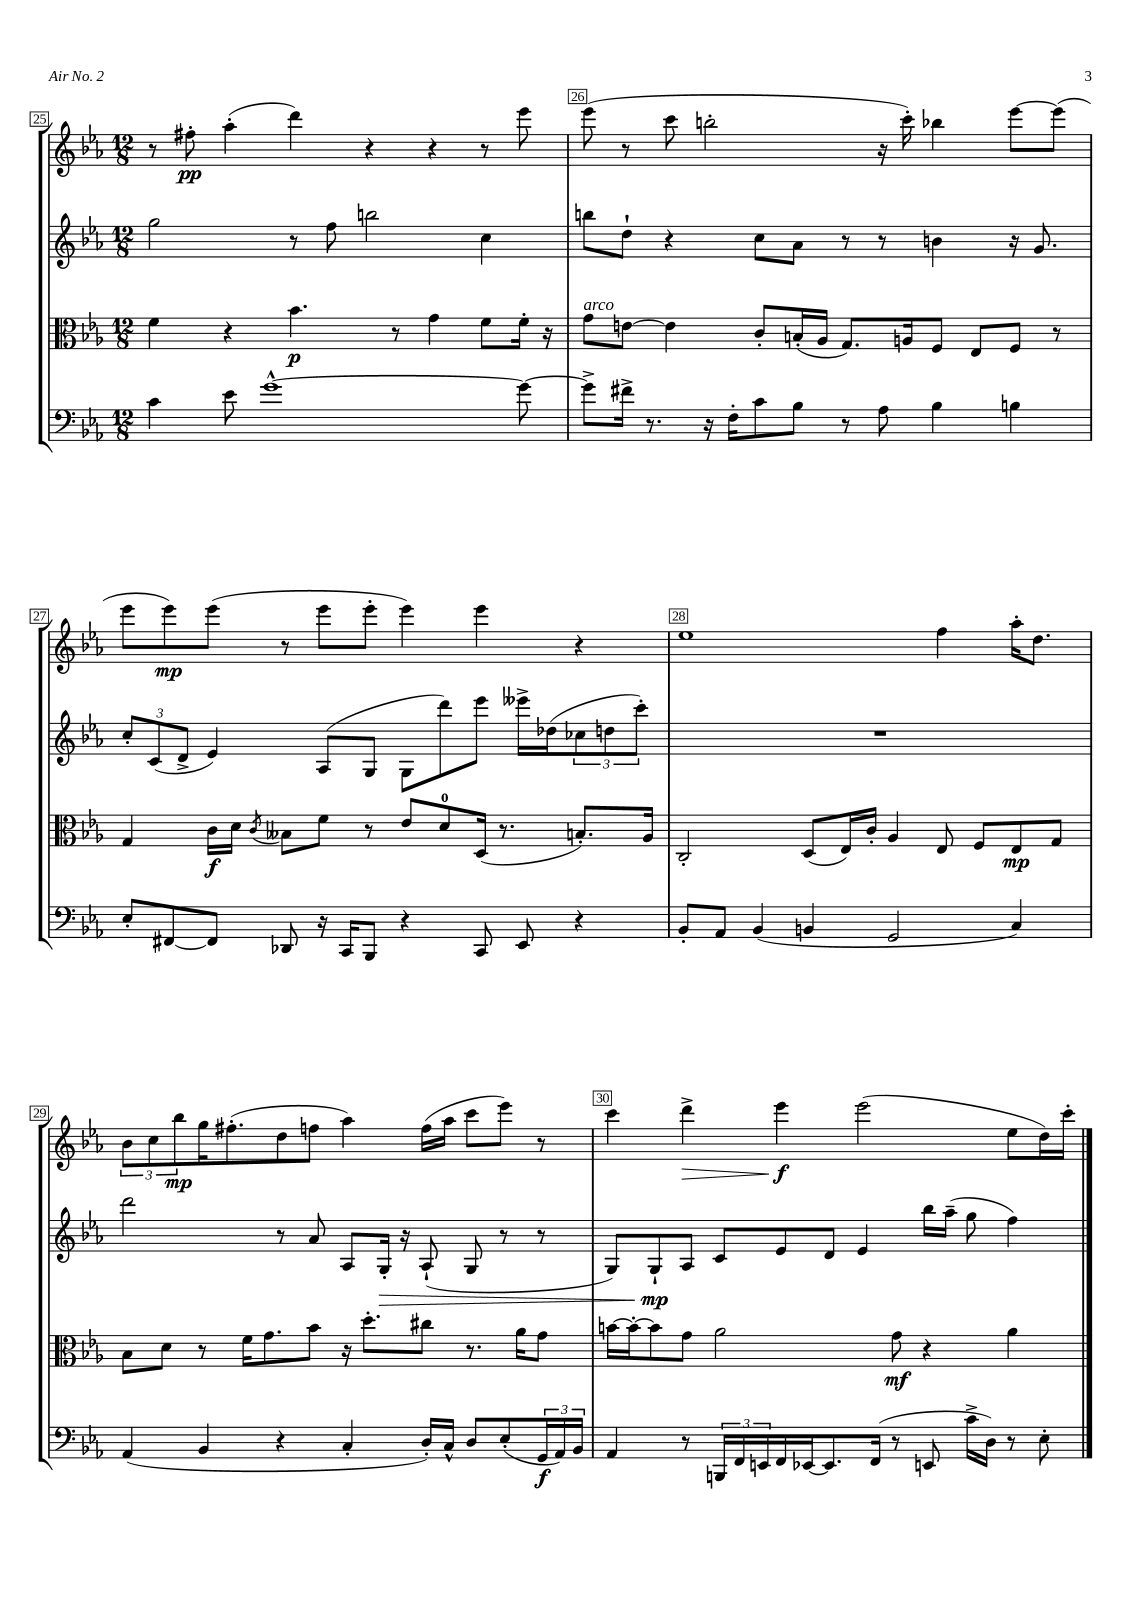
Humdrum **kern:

**kern	**kern	**kern	**kern
*staff4	*staff3	*staff2	*staff1
*clefF4	*clefC3	*clefG2	*clefG2
*k[b-e-a-]	*k[b-e-a-]	*k[b-e-a-]	*k[b-e-a-]
*M12/8	*M12/8	*M12/8	*M12/8
4c	4f	2gg	8r
.	.	.	8ff#'
8e-	4r	.	(4aa-'
[1g^^	.	.	.
.	4.b-	8r	4ddd)
.	.	8ff	.
.	.	2bb	4r
.	8r	.	.
.	4g	.	4r
.	8f	4cc	8r
8g_	16f'	.	8eee-
.	16r	.	.
=	=	=	=
8g^]	8g	8bb	(8eee-
16f#^	[8e	8dd`	8r
8.r	.	.	.
.	4e]	4r	8ccc
16r	.	.	2bb'
16F'	.	.	.
8c	8c'	8cc	.
8B-	(16B'	8a-	.
.	16A-	.	.
8r	8.G)	8r	.
8A-	.	8r	16r
.	16A	.	16ccc')
4B-	8F	4b	4bb-
.	8E-	.	.
4B	8F	16r	[8eee-
.	.	8.g	.
.	8r	.	(8eee-]
=	=	=	=
8E-'	4G	12cc'	8eee-
.	.	(12c	.
[8FF#	.	.	8eee-)
.	.	12d^	.
8FF#]	16c	4e-)	(8eee-
.	16d	.	.
.	8qc	.	.
8DD-	8B--	.	8r
16r	8f	(8A-	8eee-
16CC	.	.	.
8BBB-	8r	8G	8eee-'
4r	8e-	8G	4eee-)
.	8d	8ddd)	.
8CC	(16D	8eee-	4eee-
.	8.r	.	.
8EE-	.	16eee--^	.
.	.	(16dd-	.
4r	8.B')	12cc-	4r
.	.	12dd	.
.	.	12ccc')	.
.	16A-	.	.
=	=	=	=
8BB-'	2C'	1.r	1ee-
8AA-	.	.	.
(4BB-	.	.	.
4BB	(8D	.	.
.	16E-)	.	.
.	16c'	.	.
2GG	4A-	.	.
.	8E-	.	4ff
.	8F	.	.
4C)	8E-	.	16aa-'
.	.	.	8.dd
.	8G	.	.
=	=	=	=
(4AA-	8B-	2ddd	12b-
.	.	.	12cc
.	8d	.	.
.	.	.	12bb-
4BB-	8r	.	16gg
.	.	.	(8.ff#'
.	16f	.	.
.	8.g	.	.
4r	.	8r	8dd
.	8b-	8a-	8ff
4C'	16r	8A-	4aa-)
.	8.dd'	.	.
.	.	16G'	.
.	.	16r	.
16D')	8cc#	(8A-`	(16ff
16C^^	.	.	16aa-
8D	8.r	8G	8ccc
(8E-'	.	8r	8eee-)
.	16a-	.	.
24GG	8g	8r	8r
24AA-)	.	.	.
24BB-	.	.	.
=	=	=	=
4AA-	[16b	8G)	4ccc
.	16b'_	.	.
.	8b]	8G`	.
8r	8g	8A-	4ddd^
24BBB	2a-	8c	.
24FF	.	.	.
24EE	.	.	.
16FF	.	8e-	4eee-
[16EE-	.	.	.
8.EE-]	.	8d	.
.	.	4e-	(2eee-
(16FF	.	.	.
8r	8g	.	.
8EE	4r	16bb-	.
.	.	(16aa-~	.
16c^	.	8gg	.
16D)	.	.	.
8r	4a-	4ff)	8ee-
8E-'	.	.	16dd)
.	.	.	16ccc'
==	==	==	==
*-	*-	*-	*-
